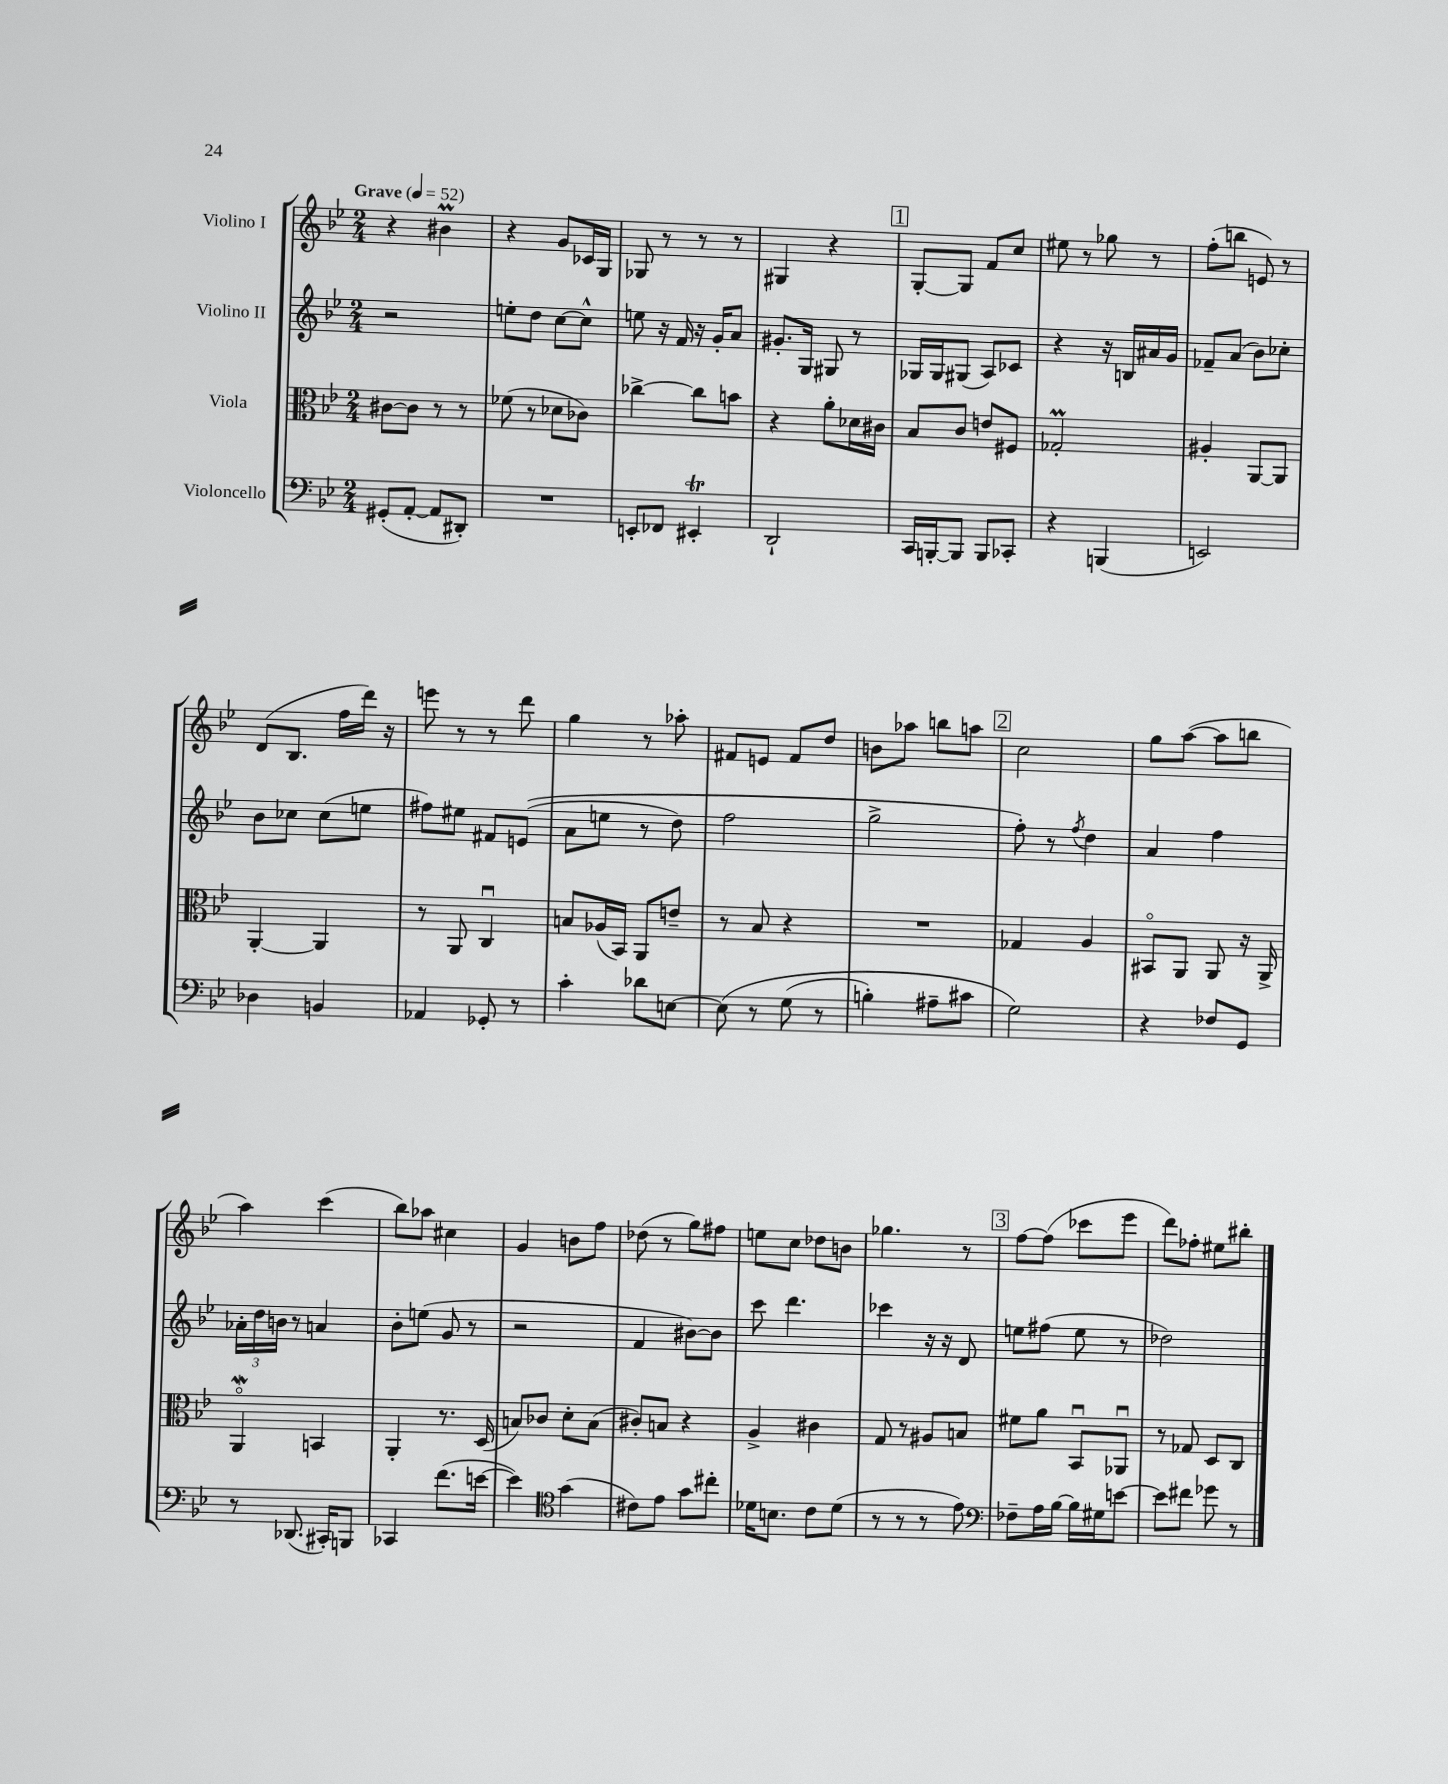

**kern	**kern	**kern	**kern
*staff4	*staff3	*staff2	*staff1
*clefF4	*clefC3	*clefG2	*clefG2
*k[b-e-]	*k[b-e-]	*k[b-e-]	*k[b-e-]
*M2/4	*M2/4	*M2/4	*M2/4
*MM52	*MM52	*MM52	*MM52
(8GG#'	[8c#	2r	4r
[8AA'	8c#]	.	.
8AA]	8r	.	4b#
8DD#')	8r	.	.
=	=	=	=
2r	(8f-	8ee'	4r
.	8r	8dd	.
.	8d-	[8cc	8g
.	8c-)	8cc^^]	16c-
.	.	.	16G
=	=	=	=
8EE'	[4cc-^	8ee	8G-
8FF-	.	16r	8r
.	.	16f	.
4EE#'	8cc-]	16r	8r
.	.	16g'	.
.	8b	8a	8r
=	=	=	=
2DD`	4r	8.g#'	4G#
.	.	16G	.
.	8a'	8G#	4r
.	16d-	8r	.
.	16c#	.	.
=	=	=	=
16CC	8B-	16G-	[8G'
[16BBB'	.	16G-	.
8BBB]	8c	(8G#	8G]
8BBB	8e	8A)	8f
8CC-'	8F#	8c-	8cc
=	=	=	=
4r	2G-'	4r	8ee#
.	.	.	8r
(4BBB	.	16r	8gg-
.	.	16B	.
.	.	16a#	8r
.	.	16g	.
=	=	=	=
2EE)	4A#'	8f-~	(8ff'
.	.	(8a	8bb
.	[8AA	8b-)	8e)
.	8AA]	8cc-'	8r
=	=	=	=
4D-	[4AA'	8b-	(8d
.	.	8cc-	8.B-
4BB	4AA]	(8cc-	.
.	.	.	16ff
.	.	8ee	16ddd)
.	.	.	16r
=	=	=	=
4AA-	8r	8ff#)	8eee
.	8AA	8ee#	8r
8GG-'	4Cu	8f#	8r
8r	.	&((8e	8ddd
=	=	=	=
4c'	8B	8a	4gg
.	(16A-	8ee	.
.	16BB-)	.	.
8d-	8AA	8r	8r
[8E	8e~	8dd)	8aa-'
=	=	=	=
&(8E]	8r	2ff	8f#
8r	8B-	.	8e
(8G	4r	.	8f#
8r	.	.	8dd
=	=	=	=
4B')	2r	2gg^	8b
.	.	.	8aa-
8A#~	.	.	8bb
8c#	.	.	8aa
=	=	=	=
2G&)	4G-	8ff'&)	2cc
.	.	8r	.
.	.	8qff	.
.	4A	4dd	.
=	=	=	=
4r	8BB#o	4a	8gg
.	8AA	.	([8aa
8F-	8AA	4ff	8aa]
8GG	16r	.	8bb
.	16AA^	.	.
=	=	=	=
8r	4AAo	24a-'	4aa)
.	.	24dd	.
.	.	24b	.
(8.DD-	.	8r	.
.	4BB	4a	(4ccc
16CC#')	.	.	.
8BBB	.	.	.
=	=	=	=
4CC-	4AA'	8b-'	8bb-)
.	.	(8ee	8aa-
(8.f	8.r	8g	4cc#
.	.	8r	.
[16e	(16D	.	.
=	=	=	=
4e])	8B)	2r	4g
.	8c-	.	.
*clefC4	*	*	*
(4g	8d'	.	8b
.	(8B	.	8ff
=	=	=	=
8c#)	8c#')	4f	(8dd-
8e-	8B	.	8r
8g	4r	[8b#)	8gg)
8cc#'	.	8b#]	8ff#
=	=	=	=
16d-	4A^	8ccc	8ee
8.B	.	.	.
.	.	4.ddd	8cc
8c	4c#	.	8dd-
(8d-	.	.	8b
=	=	=	=
8r	8G	4ccc-	4.gg-
8r	8r	.	.
8r	8A#	16r	.
.	.	16r	.
8e-)	8B	8d	8r
=	=	=	=
*clefF4	*	*	*
8F-~	8f#	8ee	[8ff
16A	8a	(8ff#	(8ff]
[16B-	.	.	.
16B-]	8BB-u	8ee	8ccc-
16G#	.	.	.
[8e	8AA-u	8r	8eee-
=	=	=	=
8e]	8r	2dd-)	8ddd)
8f#	8G-	.	8ff-'
8g-	8D	.	8ee#
8r	8C	.	8bb#'
==	==	==	==
*-	*-	*-	*-
